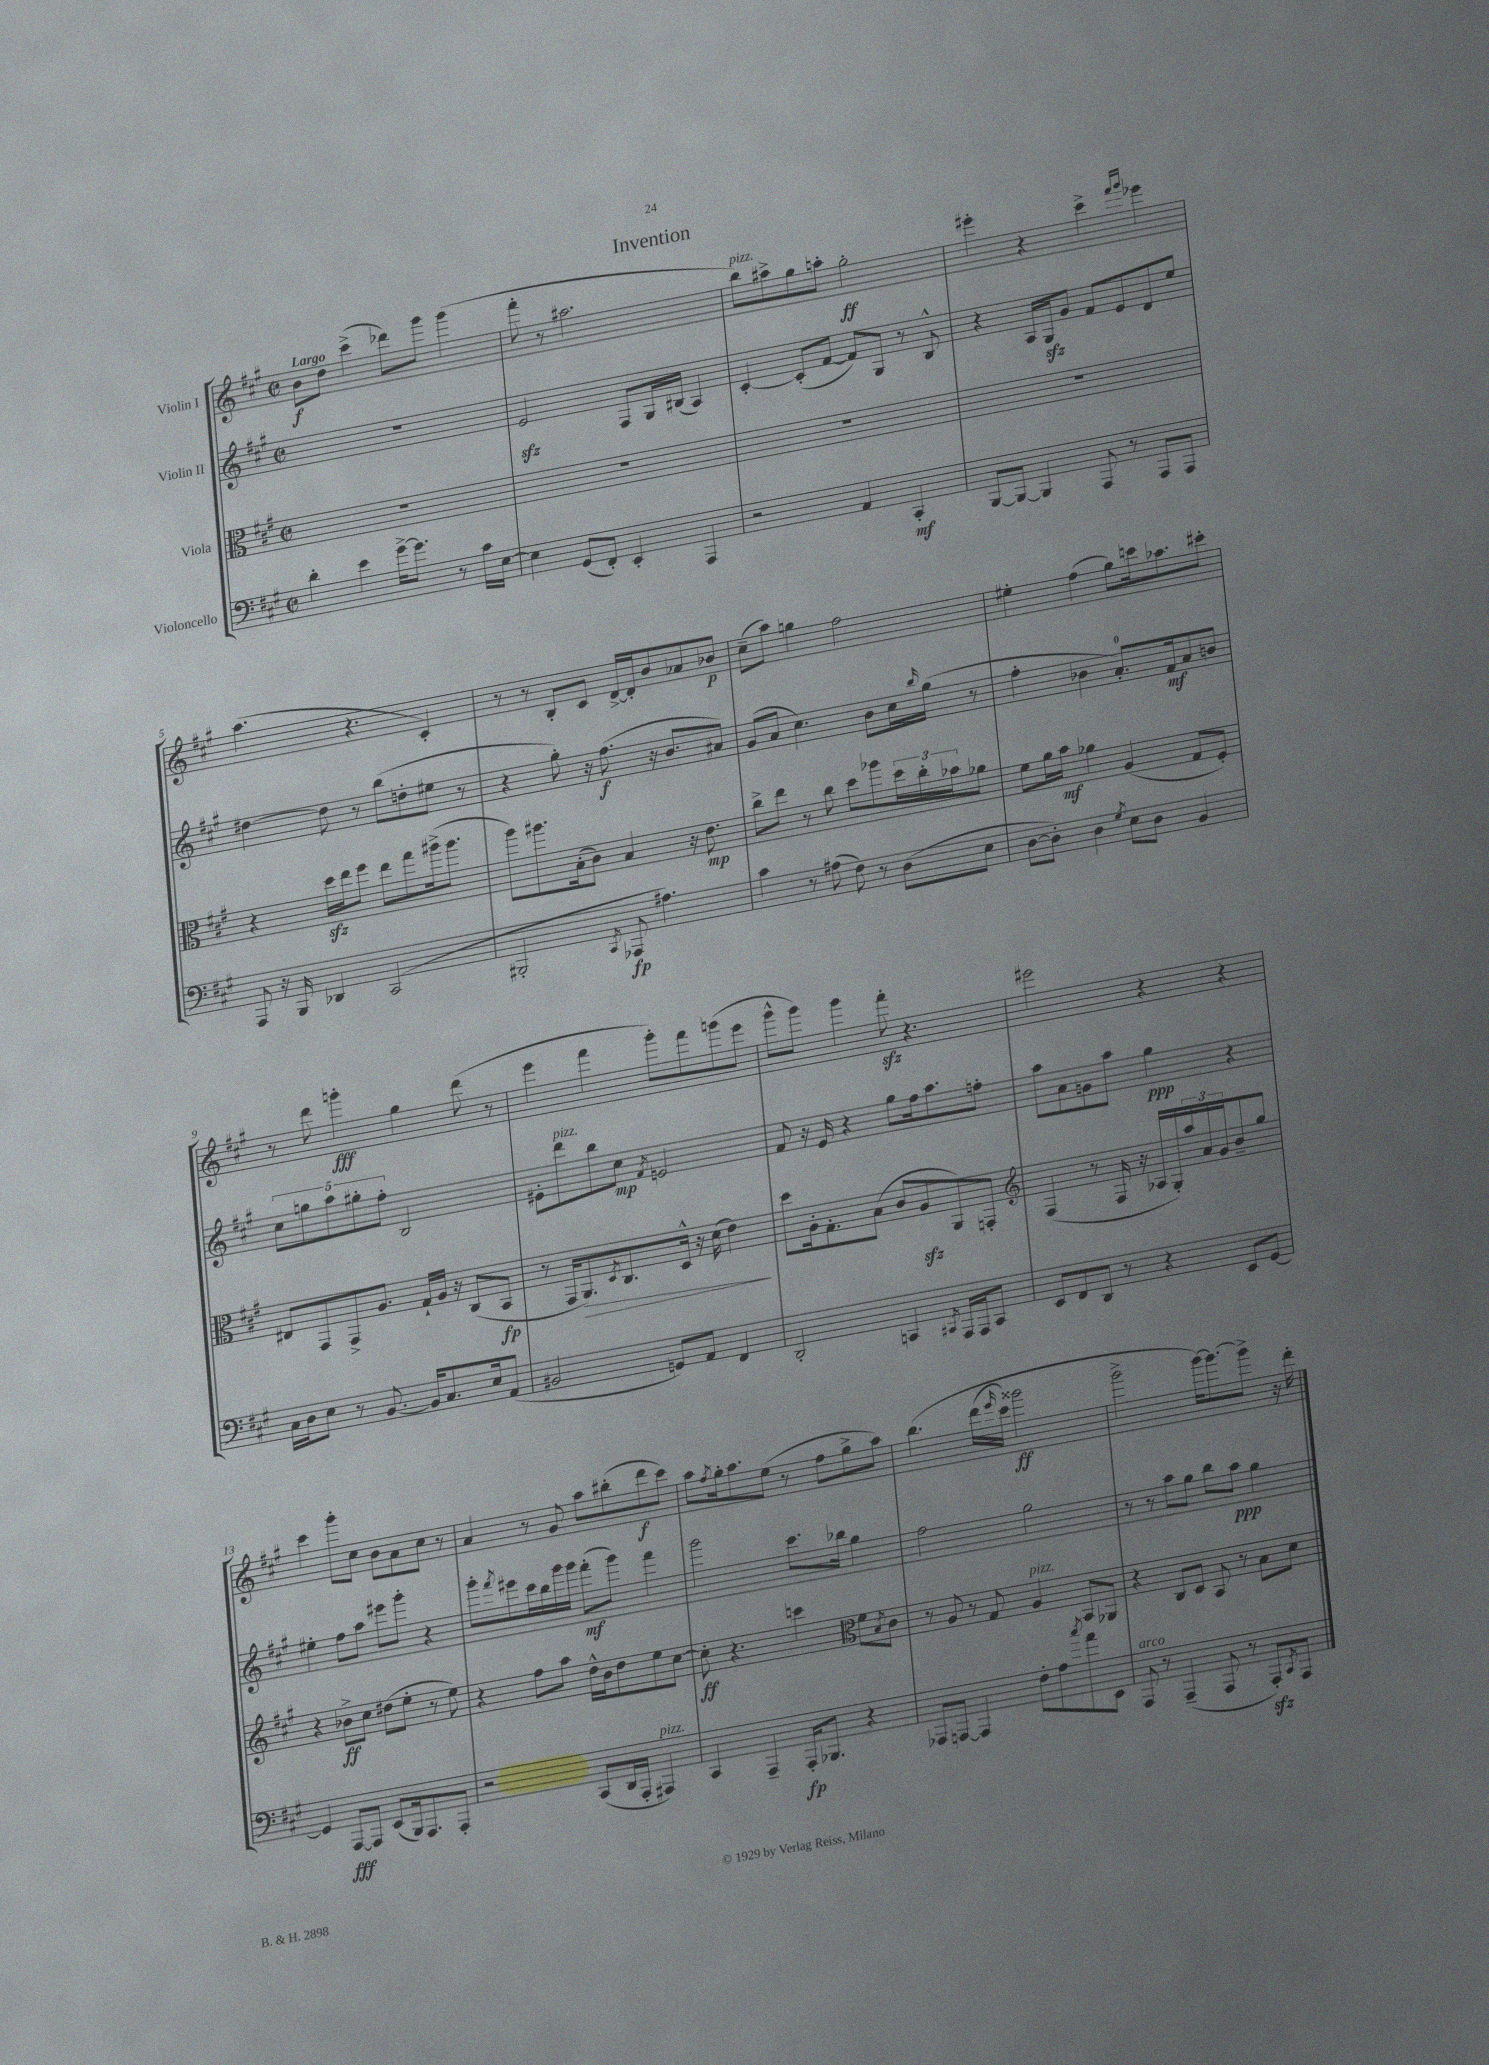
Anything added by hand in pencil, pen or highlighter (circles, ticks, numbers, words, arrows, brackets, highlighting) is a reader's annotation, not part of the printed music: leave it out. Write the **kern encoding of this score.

**kern	**dynam	**kern	**dynam	**kern	**dynam	**kern	**dynam
*part4	*part4	*part3	*part3	*part2	*part2	*part1	*part1
*staff4	*staff4	*staff3	*staff3	*staff2	*staff2	*staff1	*staff1
*I"Violoncello	*	*I"Viola	*	*I"Violin II	*	*I"Violin I	*
*clefF4	*	*clefC3	*	*clefG2	*	*clefG2	*
*k[f#c#g#]	*	*k[f#c#g#]	*	*k[f#c#g#]	*	*k[f#c#g#]	*
*M2/2	*	*M2/2	*	*M2/2	*	*M2/2	*
*met(c|)	*	*met(c|)	*	*met(c|)	*	*met(c|)	*
=1	=1	=1	=1	=1	=1	=1	=1
!	!	!	!	!	!	!LO:TX:a:B:t=Largo	!
4d'\	.	1r	.	1r	.	8b\L	f
.	.	.	.	.	.	8dd\J	.
4e\	.	.	.	.	.	(4ccc#^\	.
[16g#^\KL	.	.	.	.	.	8ddd-X\L)	.
8.g#\J]	.	.	.	.	.	.	.
.	.	.	.	.	.	8ggg#\J	.
8r	.	.	.	.	.	(4ggg#\	.
16c#\LL	.	.	.	.	.	.	.
[16E\JJ	.	.	.	.	.	.	.
=2	=2	=2	=2	=2	=2	=2	=2
4E\]	.	1r	.	2ezz/	.	8fff#'\	.
.	.	.	.	.	.	8r	.
(8GG#/L	.	.	.	.	.	2.aa#X\	.
8FF#'/J)	.	.	.	.	.	.	.
4EE'/	.	.	.	8F#/L	.	.	.
.	.	.	.	16G#/L	.	.	.
.	.	.	.	(16B#X/JJ	.	.	.
4AAA/	.	.	.	4A/)	.	.	.
=3	=3	=3	=3	=3	=3	=3	=3
!	!	!	!	!	!	!LO:TX:a:i:t=pizz.	!
2r	.	1r	.	[4c#'/	.	8bb\L)	.
.	.	.	.	.	.	8aa#X^\	.
.	.	.	.	(8c#'/L]	.	8gg#\	.
.	.	.	.	[8f#/J	.	8aan'\J	.
4AA/	.	.	.	8f#/L])	.	2gg#'\	ff
.	.	.	.	8G#/J	.	.	.
4CC#'/	mf	.	.	8r	.	.	.
.	.	.	.	8B^^/	.	.	.
=4	=4	=4	=4	=4	=4	=4	=4
[8BBB/L	.	1r	.	4r	.	4eee#X'\	.
8BBB/J_	.	.	.	.	.	.	.
4BBB/]	.	.	.	16A/LL	.	4r	.
.	.	.	.	16G#zz/J	.	.	.
.	.	.	.	8g#/J	.	.	.
8AAA/	.	.	.	8f#/L	.	4ccc#^\	.
8r	.	.	.	8e/	.	.	.
.	.	.	.	.	.	16qqfff#/LL	.
.	.	.	.	.	.	16qqggg#/JJ	.
8AAA/L	.	.	.	8d/	.	4eee-X\	.
8AAA/J	.	.	.	8ee/J	.	.	.
!!LO:LB:g=z
=5	=5	=5	=5	=5	=5	=5	=5
8AAA/	.	4r	.	[4dd#X\	.	(4.aa\	.
16r	.	.	.	.	.	.	.
16BBB/	.	.	.	.	.	.	.
4DD-X/	.	16ddzz\LL	.	8dd#\]	.	.	.
.	.	16ee\J	.	.	.	.	.
.	.	8ff#\J	.	8r	.	4.r	.
(2CC#/	.	8ee\L	.	(8bb\L	.	.	.
.	.	8gg#\	.	8ddn'\	.	.	.
.	.	(16aa#X^\k	.	8ee#X\J	.	4c#'/)	.
.	.	8.aa#\J	.	.	.	.	.
.	.	.	.	8r	.	.	.
=6	=6	=6	=6	=6	=6	=6	=6
2BBB#X'/	.	8aa\L)	.	4r	.	8r	.
.	.	8.aa#X\	.	.	.	8r	.
.	.	.	.	8gg#'\)	.	8B'/L	.
.	.	(16B'\k	.	.	.	.	.
.	.	8c#\J)	.	16r	.	8c#/J	.
.	.	.	.	(8.ff#\	f	.	.
8qCC#/	.	.	.	.	.	.	.
8AAA-X/	fp	4B/	.	.	.	[16d^/LL	.
.	.	.	.	.	.	16d'/J]	.
4.A#X\)	.	.	.	16r	.	8b/	.
.	.	.	.	8.b/L	.	.	.
.	.	16r	.	.	.	8a-X/	.
.	.	8.e\	mp	.	.	.	.
.	.	.	.	8a#X/J)	.	8b-X/J	p
=7	=7	=7	=7	=7	=7	=7	=7
4c#\	.	8cc#^\L	.	(8g#/L	.	(8cc#~\L	.
.	.	8ee\J	.	8a/J	.	8aa\J)	.
8r	.	8r	.	4.cc#\)	.	4ggn\	.
(8A#X\	.	8cc#\	.	.	.	.	.
8F#\)	.	8dd\L	.	.	.	2ff#\	.
8r	.	8aa-X\	.	8b\L	.	.	.
(8D\L	.	24dd\L	.	16cc#\L	.	.	.
.	.	24cc#'\	.	.	.	.	.
.	.	.	.	16qqbb/	.	.	.
.	.	.	.	(16gg#\JJ	.	.	.
.	.	24b-X\J	.	.	.	.	.
8E\J	.	8a-X\J	.	8r	.	.	.
=8	=8	=8	=8	=8	=8	=8	=8
[8D\L	.	8f#\L	.	4ff#'\	.	4ee#X'\	.
8D'\J])	.	16a\L	.	.	.	.	.
.	.	16b\JJ	mf	.	.	.	.
4D\	.	4a-X\	.	4b-X\	.	(4ff#\	.
8qG#/	.	.	.	.	.	.	.
8E\L	.	(4A/	.	8.a'/L)	.	8gg#\L)	.
8D\J	.	.	.	.	.	16cccn\k	.
.	.	.	.	16f#/k	mf	8.aa-X\	.
4BB/	.	8G#/L	.	8a/	.	.	.
.	.	8F#'/J)	.	8bn/J	.	8ccc#X'\J	.
!!LO:LB:g=z
=9	=9	=9	=9	=9	=9	=9	=9
16C#\LL	.	8E#X/L	.	10cc#\L	.	8r	.
16D\J	.	.	.	.	.	.	.
.	.	.	.	10ggn\	.	.	.
8E\J	.	8GG#/	.	.	.	8ddd\	.
.	.	.	.	10aa\	.	.	.
8r	.	8GG#^/	.	.	.	4gggn'\	fff
.	.	.	.	10gg#X'\	.	.	.
[8.BB/	.	8.A/J	.	.	.	.	.
.	.	.	.	10ff#'\J	.	.	.
.	.	.	.	2B/	.	4gg#\	.
16BB/KL]	.	16G#`/LL	.	.	.	.	.
8.C#/	.	16A/JJ	.	.	.	.	.
.	.	16r	.	.	.	.	.
.	.	(8C#/L	.	.	.	(8ddd\	.
16E/k	.	.	.	.	.	.	.
(8AA/J	.	8BB/J	fp	.	.	8r	.
=10	=10	=10	=10	=10	=10	=10	=10
2BB#X/	.	8r	.	8e#X'\L	.	4eee\	.
!	!	!	!	!LO:TX:a:i:t=pizz.	!	!	!
.	.	16GG#/KL	.	8ddd\	.	.	.
!	!	!	!LO:HP:b	!	!	!	!
.	.	8.AA/)	>	.	.	.	.
.	.	.	.	8bb\	.	4fff#\	.
.	.	8qD/	.	.	.	.	.
.	.	8.C#/	.	8cc#\J	mp	.	.
.	.	.	.	8qf#/	.	.	.
8GGn/L)	.	.	.	2en/	.	8ggg#'\L)	.
.	.	16D^^/Jk	.	.	.	.	.
8AA/J	.	16r	.	.	.	8fff#\	.
.	.	(16d\	.	.	.	.	.
4FF#/	.	4e\)	.	.	.	(8gggn\	.
.	.	.	.	.	.	8eee\J	.
.	.	.	]	.	.	.	.
=11	=11	=11	=11	=11	=11	=11	=11
2DD'/	.	8dd\L	.	8f#/	.	8ggg#^^\L	.
.	.	16A'\k	.	16r	.	8ggg#\J)	.
.	.	8.G#'\	.	16e/	.	.	.
.	.	.	.	4r	.	4ggg#\	.
.	.	(8B\J	.	.	.	.	.
4CCn/	.	8c#/L	.	8gg#\L	.	8fff#zz'\	.
.	.	8Azz/	.	16ff#\k	.	4.r	.
.	.	.	.	8.aa\	.	.	.
8qCC#X/	.	.	.	.	.	.	.
16AAA/LL	.	8AA/)	.	.	.	.	.
16AAA/J	.	.	.	.	.	.	.
8CC#/J	.	8GGn'/J	.	8ffn'\J	.	.	.
=12	=12	=12	=12	=12	=12	=12	=12
*	*	*clefG2	*	*	*	*	*
8EE/L	.	(4F#/	.	8aa\L	.	2eee#X\	.
8FF#/	.	.	.	8a\	.	.	.
8DD/J	.	8r	.	8gn\	.	.	.
8r	.	16F#/	.	8aa\J	.	.	.
.	.	16r	.	.	.	.	.
4r	.	16A-X/LL	.	4gg#\	ppp	4r	.
.	.	16G#'/)	.	.	.	.	.
.	.	24aa/	.	.	.	.	.
.	.	24a/	.	.	.	.	.
.	.	24g#/J	.	.	.	.	.
8EE/L	.	8b~/	.	4r	.	4r	.
[8GG#/J	.	8gg#/J	.	.	.	.	.
!!LO:LB:g=z
=13	=13	=13	=13	=13	=13	=13	=13
4GG#/]	.	4r	.	4ee#X'\	.	4ccc#\	.
[8AAA/L	fff	8b-X^\L	ff	8ff#\L	.	8ggg#'\L	.
8AAA/J]	.	8cc#\J	.	8aa\J	.	8cc#\J	.
(8EE/L	.	(8dd#X\L	.	8eee#X\L	.	8b\L	.
16BBB/k)	.	8ee'\J	.	8ggg#'\J	.	8a\	.
8.AAA/	.	.	.	.	.	.	.
.	.	8r	.	4r	.	8cc#\J	.
8AAA'/J	.	8ee\)	.	.	.	8r	.
=14	=14	=14	=14	=14	=14	=14	=14
2r	.	4r	.	8ggg#'\L	.	4a/	.
.	.	.	.	8qfff#/	.	.	.
.	.	.	.	8eee#X\	.	.	.
.	.	8ff#\L	.	16ccc#\L	.	8r	.
.	.	.	.	16bb\	.	.	.
.	.	8aa\J	.	16ggg#\	.	8g#/	.
.	.	.	.	16ggg#\JJ	.	.	.
(8CC#/L	.	16dd^^\LL	.	(8fff#'\L	mf	8aa\L	.
.	.	16b\J	.	.	.	.	.
16DD/L	.	8dd\	.	8ggg#\J)	.	(8bb#X'\	.
16AAA'/JJ	.	.	.	.	.	.	.
!LO:TX:a:i:t=pizz.	!	!	!	!	!	!	!
4AAA#X/)	.	8ee\	.	4fff#\	.	8ddd\	f
.	.	[8cc#\J	.	.	.	8ccc#\J)	.
=15	=15	=15	=15	=15	=15	=15	=15
4CC#/	.	8cc#'\]	ff	2ggg#\	.	8aa\L	.
.	.	.	.	.	.	8qff#/	.
.	.	4.r	.	.	.	16gg#'\k	.
.	.	.	.	.	.	8.aa\	.
4AAA~/	.	.	.	.	.	.	.
.	.	.	.	.	.	(8ee\J	.
16AAA'/KL	fp	4cccn\	.	8.ccc#\L	.	8r	.
8.BBB-X/J	.	.	.	.	.	.	.
.	.	.	.	.	.	8ff#\L	.
.	.	.	.	16bb-X\Jk	.	.	.
*	*	*clefC3	*	*	*	*	*
4r	.	8f#\L	.	4gg#\	.	8gg#^\	.
.	.	8qB/	.	.	.	.	.
.	.	8c#\J	.	.	.	8aa\J)	.
=16	=16	=16	=16	=16	=16	=16	=16
8AAA-X/L	.	8r	.	2ff#\	.	(4.bb\	.
[8AAAn/J	.	8A/	.	.	.	.	.
4AAA/]	.	8r	.	.	.	.	.
.	.	8G#/	.	.	.	(16ddd\LL	.
.	.	.	.	.	.	16qqeee/	.
.	.	.	.	.	.	16ccc#\JJ)	.
!	!	!LO:TX:a:i:t=pizz.	!	!	!	!	!
8F#'\L	.	4A/	.	2gg#\	.	2ggg##X\	ff
8A\	.	.	.	.	.	.	.
8qcc#/	.	.	.	.	.	.	.
8a\	.	8BB/L	.	.	.	.	.
8EE\J	.	8AA-X/J	.	.	.	.	.
=17	=17	=17	=17	=17	=17	=17	=17
!LO:TX:a:i:t=arco	!	!	!	!	!	!	!
8AAA/	.	4r	.	8r	.	2ggg#^\	.
8r	.	.	.	8r	.	.	.
(4AAA~/	.	8C#/L	.	8aa\L	.	.	.
.	.	8D/J	.	8gg#\J	.	.	.
8AAA/	.	8BB/	.	8bb\L	.	[16ggg#\KL)	.
.	.	.	.	.	.	8.ggg#\_	.
8r	.	8r	.	8aa\J	ppp	.	.
8AAAzz'/L)	.	8B\L	.	4gg#\	.	8ggg#^\J]	.
8qCC#/	.	.	.	.	.	.	.
8AAA/J	.	8d\J	.	.	.	16r	.
.	.	.	.	.	.	16ddd'\	.
==	==	==	==	==	==	==	==
*-	*-	*-	*-	*-	*-	*-	*-
